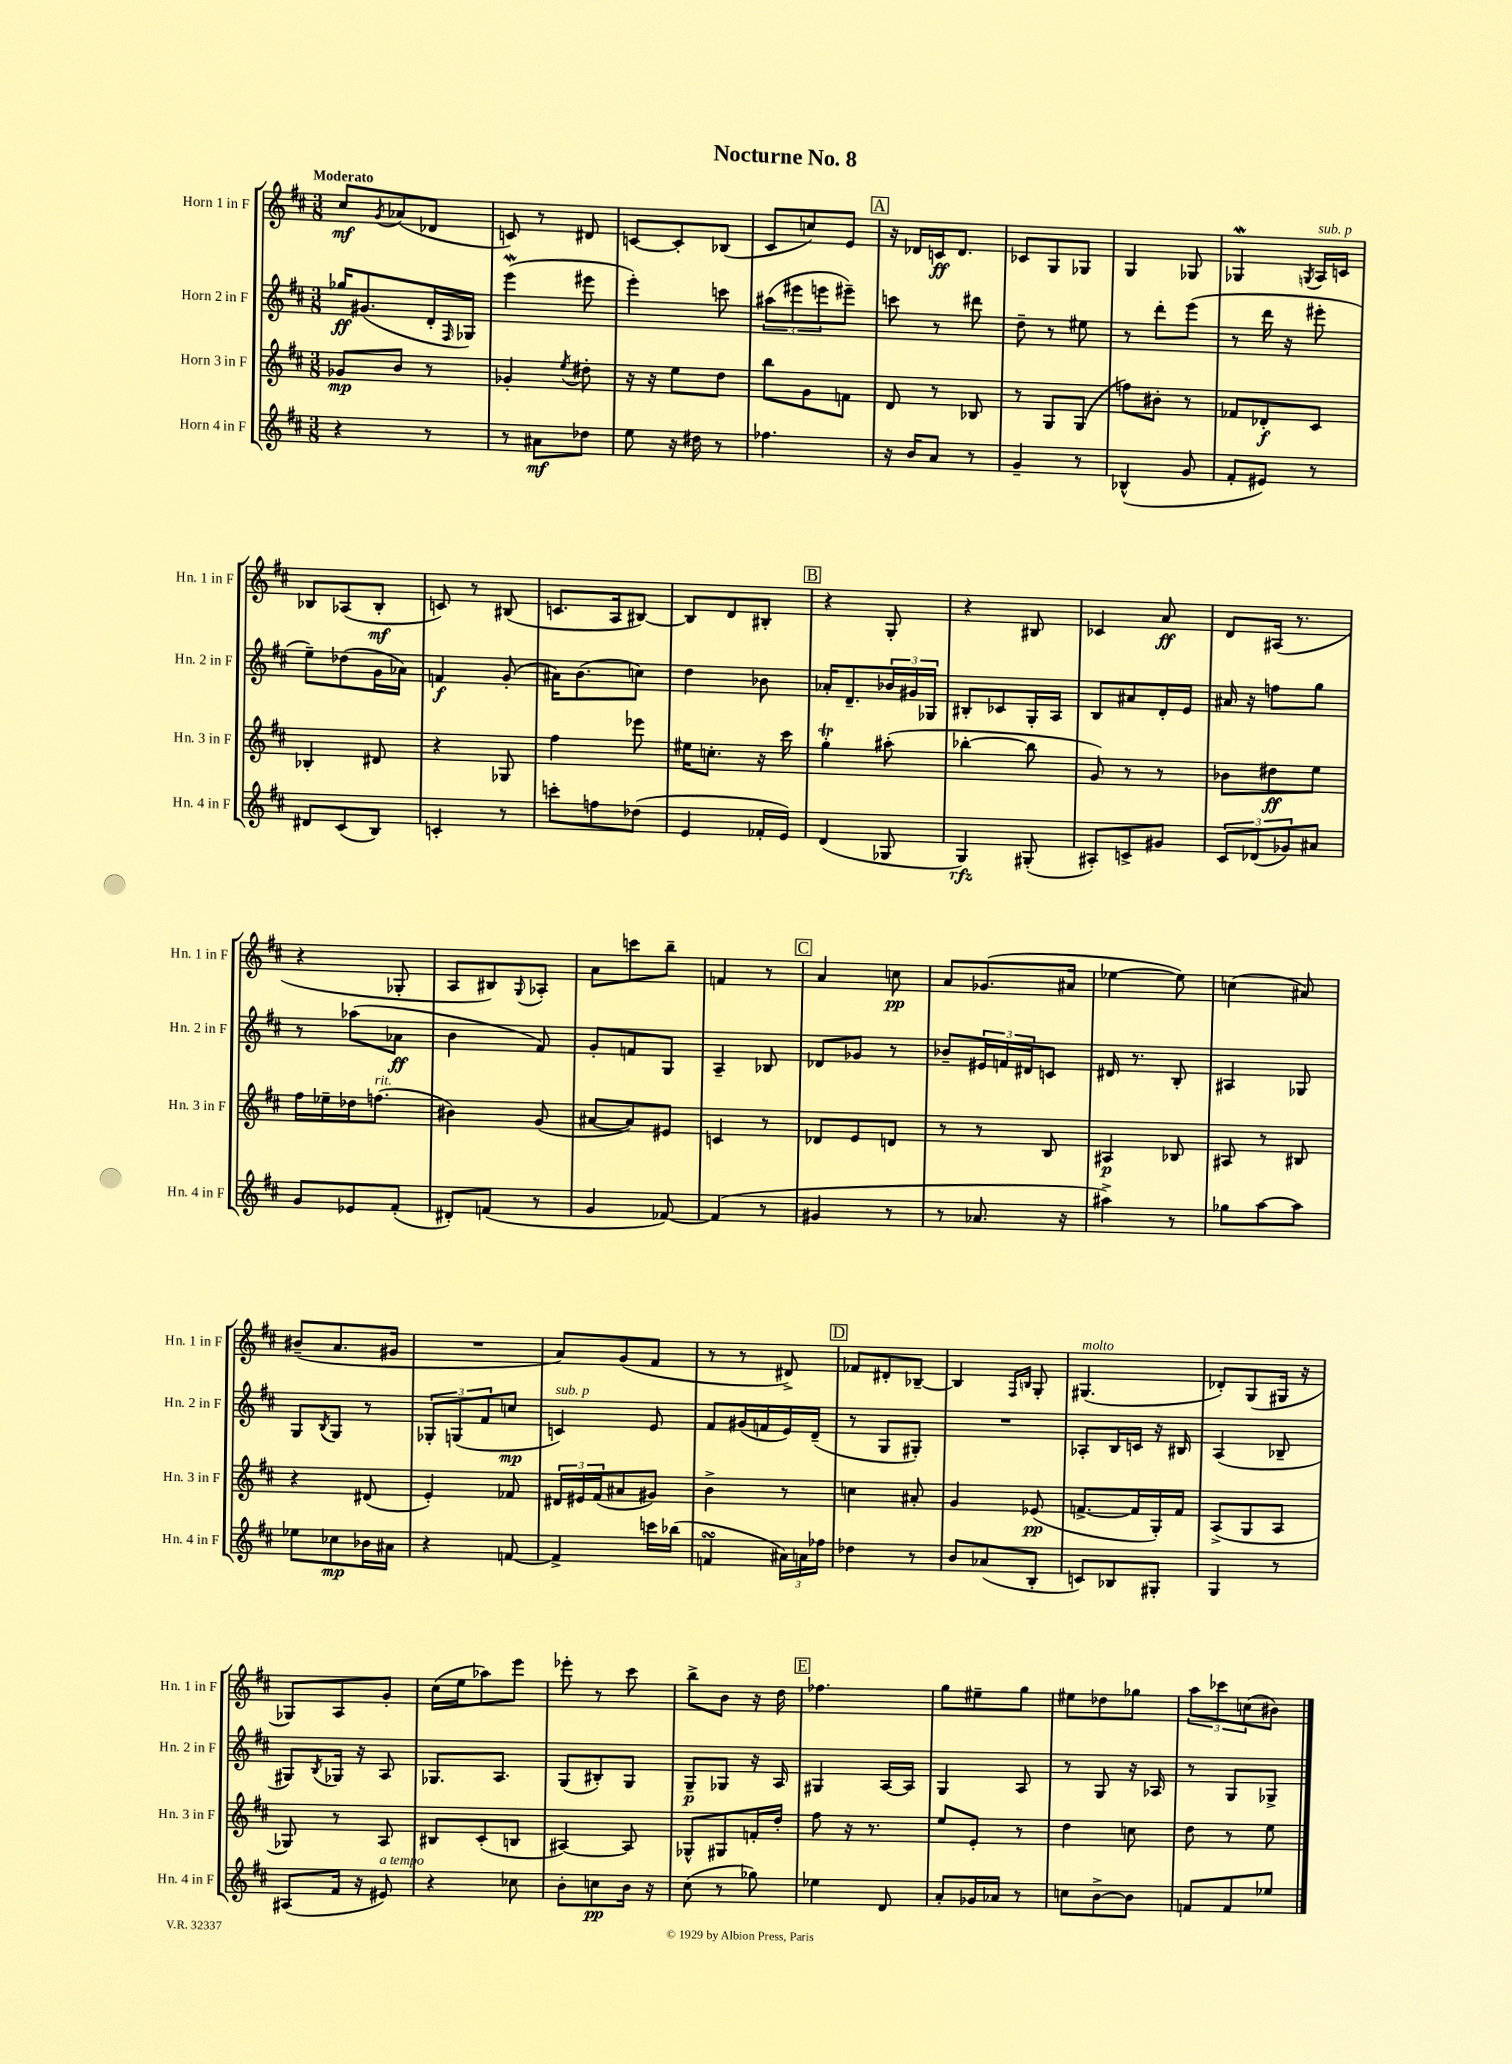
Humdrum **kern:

**kern	**kern	**kern	**kern
*staff4	*staff3	*staff2	*staff1
*clefG2	*clefG2	*clefG2	*clefG2
*k[f#c#]	*k[f#c#]	*k[f#c#]	*k[f#c#]
*M3/8	*M3/8	*M3/8	*M3/8
4r	8g-	16gg-	8cc#
.	.	(8.g#	.
.	.	.	8qg
.	8b	.	(8a-
8r	8r	16d'	8d-
.	.	16qqF#	.
.	.	16G-)	.
=	=	=	=
8r	4g-'	(4eee	8c)
8a#	.	.	8r
.	8qee	.	.
8dd-	8dd#'	8eee#	8d#
=	=	=	=
8ee	16r	4eee')	[8c
.	16r	.	.
16r	8ee	.	8c']
16dd#	.	.	.
8r	8dd	8ccc	(8B-
=	=	=	=
4.ff-	8bb	(12aa#	8c#
.	.	12eee#	.
.	8g	.	8cc)
.	.	12eee	.
.	8f	8eee#~)	8e
=	=	=	=
16r	8d	8ccc	16r
16b	.	.	16d-
8a	8r	8r	16c
.	.	.	8.d-
8r	8B-	8ddd#	.
=	=	=	=
4g~	8r	8dd~	8c-
.	8G	8r	8G
8r	(8G	8ee#	8G-
=	=	=	=
(4B-^^	8ff)	8r	4G
.	8b#'	8ddd'	.
8g	8r	(8eee	8G-
=	=	=	=
8f#'	8f-	8r	4G-
8e#)	8d-'	16ddd	.
.	.	16r	.
.	.	.	8qG
8r	8c#	8eee#'	16A
.	.	.	16c
=	=	=	=
8d#	4B-'	8ee~)	8B-
(8c#	.	(8dd-	(8A-
8B)	8d#	16g	8B-'
.	.	16a-)	.
=	=	=	=
4c'	4r	4f	8c)
.	.	.	8r
8r	8G-	(8g'	(8B#
=	=	=	=
8ccc'	4ff#	16a#)	8.c
.	.	(8.b	.
8ff	.	.	.
.	.	.	16A
(8dd-	8eee-	8cc)	[8B#)
=	=	=	=
4e	16ee#	4dd	8B#]
.	8.cc'	.	.
.	.	.	8d
16f-'	16r	8b-	8B#'
16e)	16ccc#	.	.
=	=	=	=
(4d	4gg'	16a-'	4r
.	.	8.d~	.
8G-	(8aa#'	24b-	8G'
.	.	24g#	.
.	.	24G-	.
=	=	=	=
4G)	[4bb-'	8B#'	4r
.	.	8c-	.
(8G#'	8bb-]	16G'	8B#
.	.	16A	.
=	=	=	=
8A#')	8g)	8B	4c-
8c^	8r	8a#	.
8g#	8r	16d'	8a
.	.	16e	.
=	=	=	=
12c#	8b-	16a#	8d
.	.	16r	.
(12d-	.	.	.
.	8dd#	8ff	(16A#
12g-)	.	.	.
.	.	.	8.r
8a#	8ee	8gg	.
=	=	=	=
8g	16ff#	8r	4r
.	16ee-~	.	.
8e-	16dd-	(8aa-	.
.	(8.ff	.	.
(8f#'	.	8a-	8G-'
=	=	=	=
8d#')	4b#)	4b	8A
(8f	.	.	8B#)
.	.	.	8qqG
8r	(8g	8f#)	8A-'
=	=	=	=
4g	[8a#	8g'	8a
.	8a#])	8f	8ccc
[8f-)	8e#	8G	8bb~
=	=	=	=
(4f-]	4c	4A~	4f
8r	8r	8B-	8r
=	=	=	=
4g#	8d-	8d-	4a
.	8e	8g-	.
8r	8d	8r	8cc
=	=	=	=
8r	8r	8b-~	8a
8.a-	8r	24e#	(8.g-
.	.	24f	.
.	.	24d#	.
.	8B	8c	.
16r	.	.	16a#
=	=	=	=
4aa#^)	4A#	16d#	[4ee-
.	.	8.r	.
8r	8B-	8B'	8ee-])
=	=	=	=
8gg-	8A#	4A#	(4cc
[8aa	8r	.	.
8aa]	8B#	8G-	8a#)
=	=	=	=
8ee-	4r	8G	(8b#~
.	.	8qB	.
8cc-	.	8G	8.a
16b-	(8d#	8r	.
16a#	.	.	16g#
=	=	=	=
4r	4e')	12G-'	4.r
.	.	(12G	.
.	.	12f#	.
[8f	8f-	8cc	.
=	=	=	=
4f^]	24d#	4c)	8a)
.	24e#	.	.
.	(24f#	.	.
.	8a#	.	(8g
16ccc	8g#)	8e	8f#
(16bb-	.	.	.
=	=	=	=
4f	4b^	8f#	8r
.	.	(16g#	8r
.	.	16f	.
24a#)	8r	16e)	8d#^)
24a	.	.	.
.	.	(16d~	.
24ff-	.	.	.
=	=	=	=
4dd-	4cc	8r	8f-
.	.	8G	8d#'
8r	8a#'	8G#')	[8B-~
=	=	=	=
8b	4g	4.r	4B-]
(8a-	.	.	.
.	.	.	16qqF#
.	.	.	16qqB
8B'	(8e-	.	8G'
=	=	=	=
8c)	[8.f^	8A-'	(4.G#
8B-	.	16B	.
.	16f]	16c	.
8G#'	16G')	16r	.
.	16f	16B#	.
=	=	=	=
4G	(8A^	(4A	8d-')
.	8G	.	(8G
8r	8A	8B-~	16G#
.	.	.	16r
=	=	=	=
(8A#	8G-)	8G#)	8G-)
.	.	8qB	.
16f#	8r	16G-	8A
16r	.	16r	.
8e#)	8A	8A	8g'
=	=	=	=
4r	8B#	8.G-	(16cc#
.	.	.	16ee
.	(8c#'	.	8aa-)
.	.	8.A	.
8cc-	8B	.	8eee
=	=	=	=
8b'	[4A#)	(8G	8eee-'
8cc	.	8B#')	8r
16b	8A#]	8G	8ccc#
16r	.	.	.
=	=	=	=
(8cc#	8G-^^	8G~	8bb^
8r	8G#	8G-	8b
8gg-)	16f'	16r	16r
.	16dd'	16A	16dd
=	=	=	=
4ee-	8ff#	4G#	4.ff-
.	16r	.	.
.	8.r	.	.
8d	.	[16A	.
.	.	16A]	.
=	=	=	=
8a'	8ee	4G	8gg
16g-	8e'	.	8ee#~
16a-	.	.	.
8r	8r	8A	8gg
=	=	=	=
8cc	4dd	8r	8ee#
[8b^	.	8G	8dd-
8b]	8cc	16r	8gg-
.	.	16A-	.
=	=	=	=
8f	8dd	8r	12aa
.	.	.	12ccc-
8f	8r	8G	.
.	.	.	(12cc
8ee-	8ee	8G-^	8b#)
==	==	==	==
*-	*-	*-	*-
